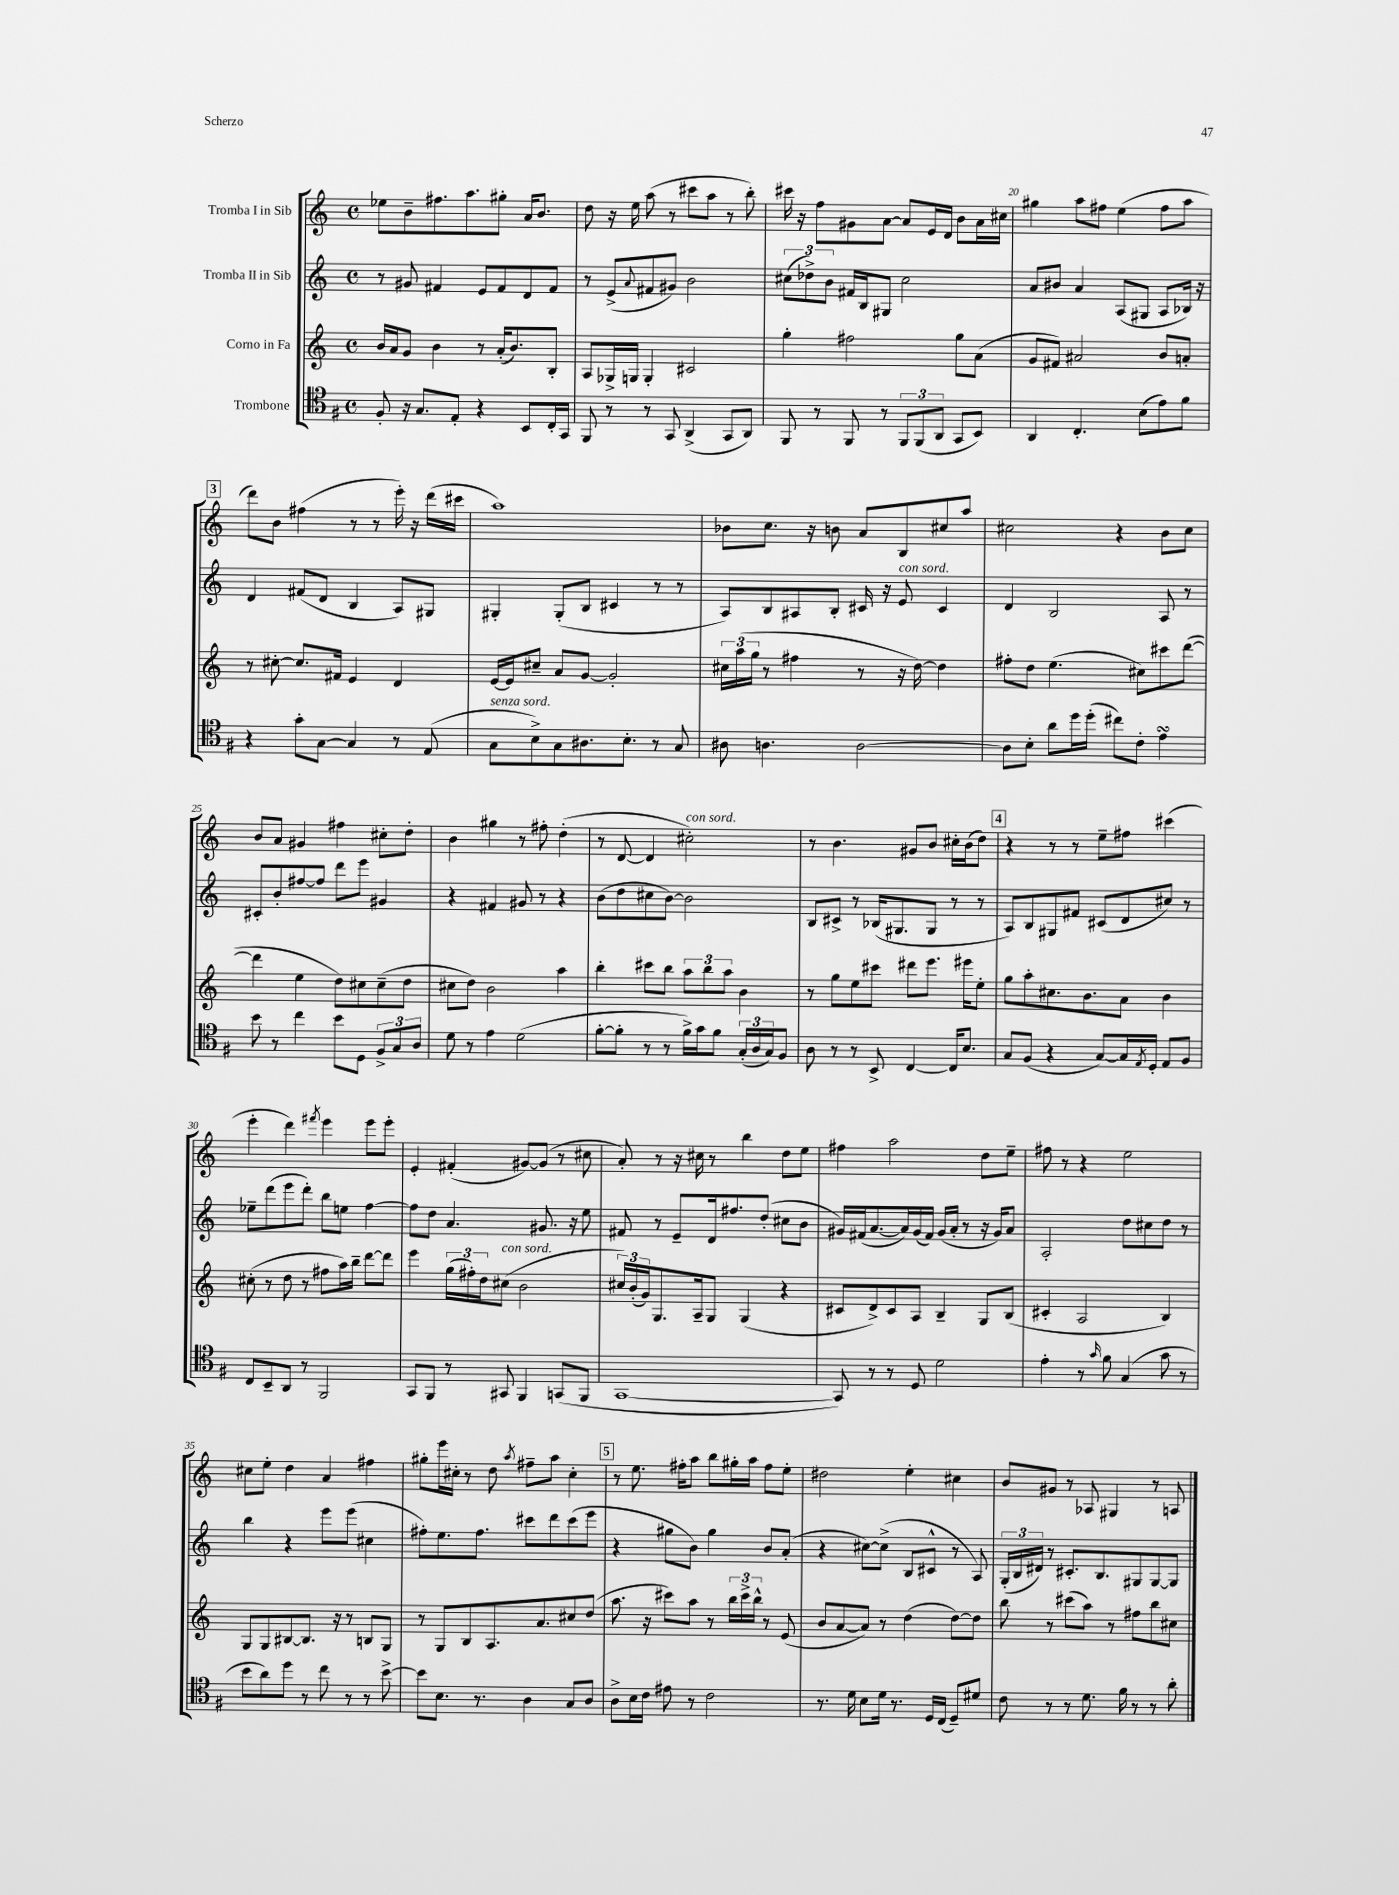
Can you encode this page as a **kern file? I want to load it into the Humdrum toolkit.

**kern	**kern	**kern	**kern
*staff4	*staff3	*staff2	*staff1
*clefC4	*clefG2	*clefG2	*clefG2
*k[f#]	*k[]	*k[]	*k[]
*M4/4	*M4/4	*M4/4	*M4/4
*met(c)	*met(c)	*met(c)	*met(c)
8F#'	16b	8r	8ee-
.	16a	.	.
16r	8g	8g#	8b~
8.G	.	.	.
.	4b	4f#	8.ff#
8E'	.	.	.
.	.	.	8.aa
4r	8r	8e	.
.	(16a'	8f#	8gg#'
.	8.b)	.	.
8BB	.	8d	16a
.	.	.	8.b
16C'	8B'	8f#	.
16GG	.	.	.
=	=	=	=
8FF#	8A	8r	8dd
8r	16G-^	(8e^	16r
.	16G	.	16ee
.	.	8qqa	.
8r	4G'	8f#	(8aa
8GG	.	8g#)	8r
(4AA^	2c#	2b	8ccc#
.	.	.	8aa
8GG	.	.	8r
8AA)	.	.	8bb')
=	=	=	=
8FF#	4gg'	(12cc#	16ccc#
.	.	.	16r
.	.	12dd-^)	.
8r	.	.	8ff
.	.	12b	.
8FF#	2ff#	16f#	8g#
.	.	16B	.
8r	.	8G#	[8a
12FF#	.	2cc#	8a]
(12FF#	.	.	.
.	.	.	16e
12AA	.	.	.
.	.	.	16d
8GG	8gg	.	8b
8BB)	(8a	.	16a
.	.	.	16cc#
=	=	=	=
4AA	8g	8a	4gg#
.	8f#)	8b#	.
4.C'	2a#	4a	8aa
.	.	.	8ff#
.	.	(8A	(4ee
(8B	.	8G#	.
8e)	8b	8A	8ff#
8f#	8a'	16B-)	8aa
.	.	16r	.
=	=	=	=
4r	8r	4d	8ddd)
.	[8cc#'	.	8b
8g'	8.cc#]	(8f#	(4ff#
[8G	.	8d	.
.	16f#	.	.
4G]	4e	4B	8r
.	.	.	8r
8r	4d	8A)	16eee')
.	.	.	16r
(8E	.	8G#	(16ddd
.	.	.	16ccc#
=	=	=	=
8G	[16e	4G#'	1aa)
.	16e]	.	.
8B^)	8cc#~	.	.
8G	8a	(8G#'	.
8.A#	[8g	8B	.
.	2g']	4c#	.
8.B'	.	.	.
8r	.	8r	.
8G	.	8r	.
=	=	=	=
8A#	24cc#	8A)	8b-
.	(24aa	.	.
.	24gg	.	.
4.A	8r	8B	8.cc
.	4ff#	8A#	.
.	.	.	16r
.	.	8B'	8b
[2A	8r	16c#	8a
.	.	16r	.
.	16r	8e	8B
.	[16dd)	.	.
.	4dd]	4c#	8cc#
.	.	.	8aa
=	=	=	=
8A]	8ff#'	4d	2cc#
8B'	8dd	.	.
8a	(4.ee	2B	.
16dd	.	.	.
(16dd'	.	.	.
8cc#)	.	.	4r
8c'	8cc#)	.	.
4e	8ccc#	8A	8b
.	([8ddd	8r	8cc#
=	=	=	=
8b	4ddd]	8c#'	8b
8r	.	8b'	8a
4cc	4ee	[8ff#	4g#
.	.	8ff#]	.
8b	8dd)	8ddd	4ff#
8D	8cc#	8eee	.
12F#^	(8cc#~	4g#	8cc#'
12G	.	.	.
.	8dd	.	8dd'
12A	.	.	.
=	=	=	=
8d	8cc#	4r	4b
8r	8dd)	.	.
4e	2b	4f#	4gg#
(2d	.	8g#	8r
.	.	8r	8ff#'
.	4aa	4r	(4dd'
=	=	=	=
[8f#'	4bb'	(8b	8r
8f#']	.	8dd	[8d
8r	8ccc#	8cc#	4d]
8r	8bb	[8b)	.
16f#^)	12aa	2b]	2cc#')
16g	.	.	.
.	12bb	.	.
8f#	.	.	.
.	12aa	.	.
(24G'	4b	.	.
24A	.	.	.
24G)	.	.	.
8F#	.	.	.
=	=	=	=
8A	8r	8B	8r
8r	8gg	8c#^	4.b
8r	8ee	8r	.
8BB^	8ccc#	(16B-	.
.	.	8.G#	.
[4C	8ddd#	.	8g#
.	8.eee	8G#	8b
16C]	.	8r	16cc#'
8.B	16eee#	.	(16b
.	8ee'	8r	8dd)
=	=	=	=
8G	8gg	8A)	4r
(8F#	8aa'	8B	.
4r	8.cc#	8G#	8r
.	.	8f#	8r
.	8.b	.	.
[8G)	.	(8c#	8ee~
16G]	8a	8d	8ff#
8qE	.	.	.
16D'	.	.	.
8E	4b	8cc#)	(4ccc#
8F#	.	8r	.
=	=	=	=
8C	(8cc#'	8ee-~	4eee'
8BB~	8r	(8ddd	.
8AA	8dd	8eee	4ddd)
8r	8r	8ddd')	.
.	.	.	8qfff#
2FF#	8ff#	8bb	4eee
.	16aa)	8ee	.
.	16bb~	.	.
.	[8ddd	[4ff	8eee
.	8ddd]	.	8eee'
=	=	=	=
8GG	4eee	8ff]	4e'
8FF#	.	8dd	.
8r	(24gg	4.a	(4f#'
.	24ff#')	.	.
.	24dd	.	.
8GG#	(8cc#	.	.
4FF#	2b	.	[8g#)
.	.	8.g#	(8g#]
(8GG	.	.	8r
.	.	16r	.
8FF#	.	8ee	8cc#
=	=	=	=
[1GG	24cc#)	8f#	8a')
.	(24b'	.	.
.	24g)	.	.
.	8.G	8r	8r
.	.	8e~	16r
.	16A~	.	16cc#
.	8G	16d	8r
.	.	8.ff#	.
.	(4G	.	4bb
.	.	(8dd'	.
.	4r	8cc#	8dd
.	.	8b	8ee
=	=	=	=
8GG])	8c#	16g#)	4ff#
.	.	(16f#	.
8r	8d^)	[8.a	.
8r	8c#	.	2aa
.	.	16a])	.
8D	8A	(16g#	.
.	.	16f#)	.
2d	4B~	(16g#	.
.	.	16a'	.
.	.	8r	.
.	8G	16r	8dd
.	.	16g#)	.
.	(8B	8a	8ee~
=	=	=	=
4e'	4c#'	2A'	8ff#
.	.	.	8r
8r	2A	.	4r
16qqg	.	.	.
8f#	.	.	.
(4G	.	8dd	2ee
.	.	8cc#	.
8g	4B)	8dd	.
8r	.	8r	.
=	=	=	=
8b	8G	4bb	8cc#
8a)	8G	.	8ee'
8dd	[8B#	4r	4dd
8r	8.B#]	.	.
8cc	.	8eee	4a
.	16r	.	.
8r	8r	(8eee	.
8r	8B	4cc#	4ff#
[8b^	8G	.	.
=	=	=	=
8b]	8r	8ff#')	8gg#'
8.B	8G	8.ee	16eee
.	.	.	16cc#'
.	8B	.	8r
8.r	.	8.ff#	.
.	8.A	.	8dd
.	.	.	8qaa
4A	.	8ccc#	8ff#~
.	8.a	.	.
.	.	8ddd	8aa
8G	8cc#	(8ccc#	4cc#'
8A	(8dd	8eee	.
=	=	=	=
8A^	8.aa	4r	8r
16B	.	.	8.ee
16c	16r	.	.
8e#	8ccc#)	8gg#	.
.	.	.	16ff#'
8r	8aa	8b)	8aa
2c	8r	4gg#	8bb
.	24bb	.	16gg#'
.	24ccc#^	.	.
.	.	.	16aa
.	24bb^^	.	.
.	8r	8b	8ff#
.	(8e	(8a'	8ee'
=	=	=	=
8.r	8b	4r	2dd#
.	[8a	.	.
16d	.	.	.
8B	8a])	[8cc#)	.
16d	8r	(8cc#^]	.
8.r	.	.	.
.	(4dd	8B	4ee'
16D	.	8c#^^	.
(16C	.	.	.
8D~)	[8dd)	8r	4cc#
8d#	8dd]	8A)	.
=	=	=	=
8c	8bb	(24G'	8b
.	.	24B	.
.	.	24d#)	.
8r	8r	8r	8g#
8r	(8ccc#	8.c#'	8r
8.d	8aa)	.	8A-
.	.	8.B	.
.	8r	.	4G#
16f#	.	.	.
8r	8ff#	8G#	.
8r	8bb	[8G#	8r
8a'	8cc#	8G#]	8A
==	==	==	==
*-	*-	*-	*-
